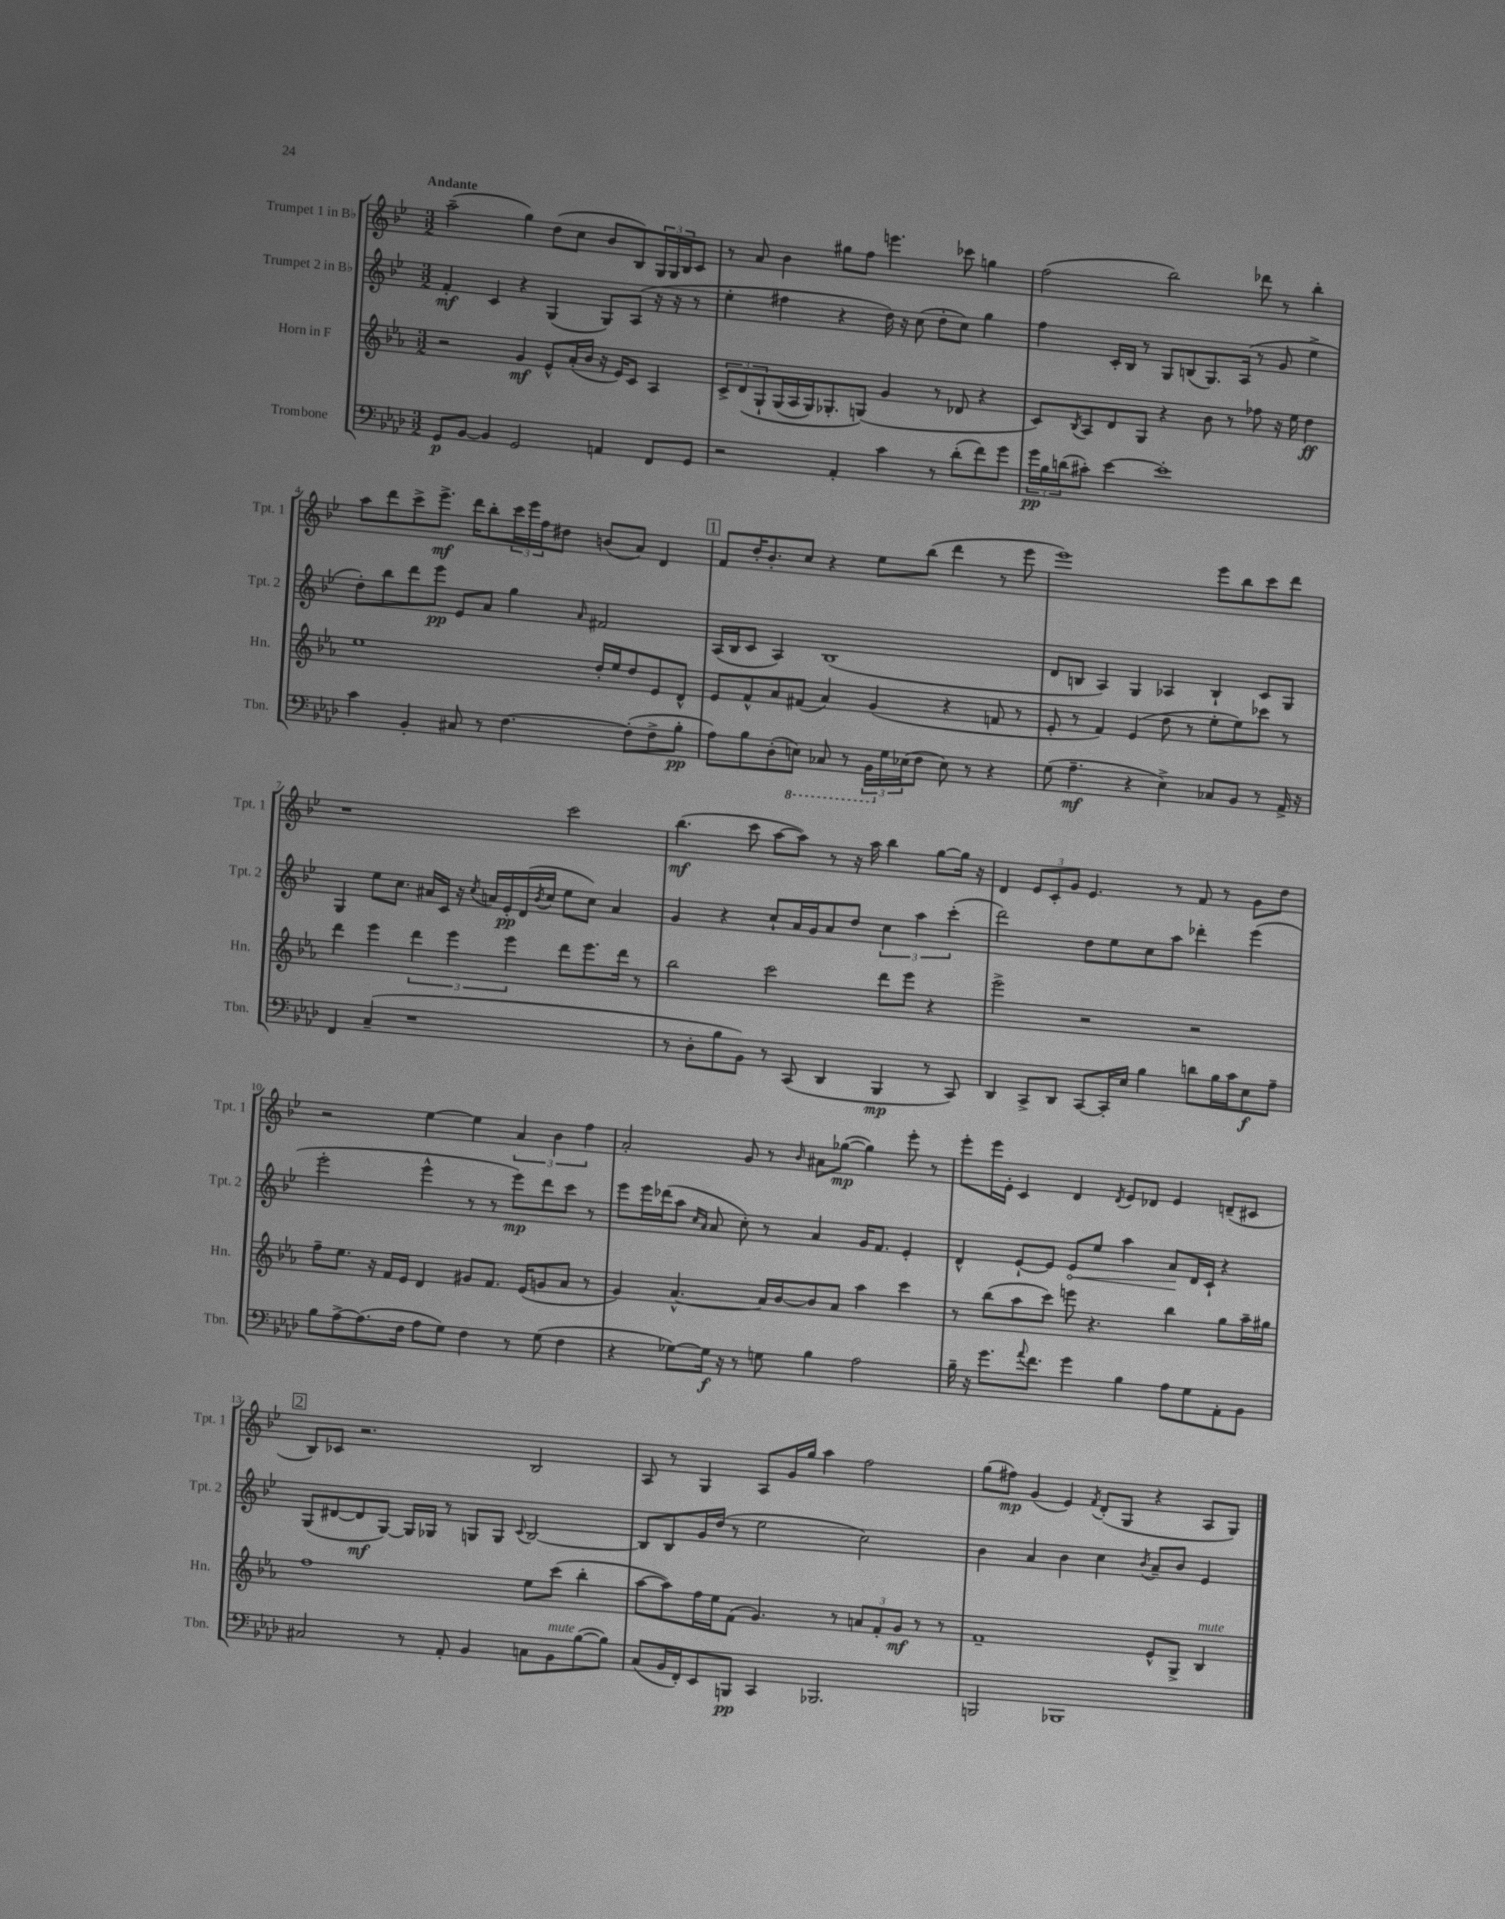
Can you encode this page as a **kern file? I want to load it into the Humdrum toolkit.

**kern	**kern	**kern	**kern
*staff4	*staff3	*staff2	*staff1
*clefF4	*clefG2	*clefG2	*clefG2
*k[b-e-a-d-]	*k[b-e-a-]	*k[b-e-]	*k[b-e-]
*M3/2	*M3/2	*M3/2	*M3/2
8GG	2r	4f'	(2aa~
[8BB-	.	.	.
4BB-]	.	4c	.
2GG	4g	4r	4gg)
.	8e-^^	(4G	(8dd
.	(16a-'	.	8cc
.	16b-	.	.
4AA	16r	8G)	8b-
.	16e-)	.	.
.	8c	(8A	8B-)
8FF	4A-	16r	24G
.	.	.	24G
.	.	16r	.
.	.	.	24B-
8GG	.	8r	8c
=	=	=	=
2r	12c^	4ee-'	8r
.	&(12d	.	.
.	.	.	8a
.	12G`	.	.
.	(16G	4ff#	4b-
.	16A-	.	.
.	16G)	.	.
.	8.G-'	.	.
4AA-'	.	4r	8gg#
.	(8G&)	.	8ff
4c	4g	16dd)	4.eee
.	.	16r	.
.	.	(8cc	.
8r	8r	8dd'	.
(8d-'	8d-	8cc)	8ccc-
8f)	4r	4gg	4gg
8g	.	.	.
=	=	=	=
24g	8c)	4ff	(2ff
24B-	.	.	.
(24d	.	.	.
.	8qB-	.	.
8c#')	8A-	.	.
[4e-	8d	16c'	.
.	.	16B-	.
.	8G	8r	.
1e-']	4r	8G	2bb-)
.	.	(8B	.
.	8b-	8.G)	.
.	8r	.	.
.	.	(16A	.
.	8ff-	8r	8ddd-
.	16r	8g	8r
.	16ee-	.	.
.	4dd	4ee-^	4bb-'
=	=	=	=
4c	1ee-	8dd')	8aa
.	.	8bb-	8ddd
4BB-'	.	8ddd	8ccc^
.	.	8eee-	8.eee-^
8C#	.	8e-	.
.	.	.	16ddd
8r	.	8a	8bb-'
[4.F	.	4gg	24ccc
.	.	.	24eee-
.	.	.	24ff
.	.	.	8dd#
.	.	16qqa	.
.	16dd'	2f#	(8b
.	16ee-	.	.
(8F']	8dd	.	8a)
8F^	8e-	.	4d
8B-'	8d^^	.	.
=	=	=	=
8A-)	8e-	(16A	8f
.	.	16B-	.
8B-	8f^^	8c	16dd'
.	.	.	8.b-'
(8D-'	8a-	4A)	.
8EE)	(8f#	.	8cc
8CC-	4a-)	(1B-	4r
8r	.	.	.
24BBB-	(4g	.	8ee-
24G	.	.	.
(24E-	.	.	.
8F	.	.	(8bb-
8E-)	4r	.	4ddd
8r	.	.	.
4r	8f	.	8r
.	8r	.	8eee-
=	=	=	=
(8G	8e-'	8d	1eee-)
4.A-~	8r	8B	.
.	4f)	4A)	.
4r	(4e-	4G	.
4E-^)	8dd	4A-	.
.	8r	.	.
8C-	8ee-'	4B`	8eee-
8BB-	8ee-)	.	8bb-
8r	8ccc-	8c	8ccc
16AA-^	8r	8G	8ddd
16r	.	.	.
=	=	=	=
4FF	4ddd	4G	1r
(4C~	4eee-	8ee-	.
.	.	8.cc	.
1r	6ddd	.	.
.	.	16a#	.
.	.	16c	.
.	6eee-	.	.
.	.	16r	.
.	.	8qcc	.
.	.	16a	.
.	.	16e-'	.
.	6eee-	.	.
.	.	(16d	.
.	.	8qb-	.
.	.	16cc	.
.	8ddd	8ee-	2ccc
.	8.eee-	8cc)	.
.	.	4a	.
.	16ddd	.	.
.	8r	.	.
=	=	=	=
8r	2bb-	4g	(4.bb-
8D-'	.	.	.
8B-	.	4r	.
8BB-)	.	.	8ccc
8r	2ccc	8cc`	[8aa
(8CC	.	16a	8aa])
.	.	16g	.
4DD-	.	8a	8r
.	.	8dd	16r
.	.	.	16aa
4BBB-	8ddd	6cc	4bb-
.	8eee-	.	.
.	.	6aa	.
8r	4r	.	[8gg
.	.	(6ccc'	.
8CC)	.	.	16gg]
.	.	.	16r
=	=	=	=
4DD-	2eee-^	2ddd)	4d
8CC^	.	.	12e-
.	.	.	12c'
8DD-	.	.	.
.	.	.	12g
[8CC	2r	8dd	4.e-
16CC']	.	8ee-	.
16E-	.	.	.
4B-	.	8cc	.
.	.	8aa	8r
8d	2r	4ddd-'	8f
16B-	.	.	8r
16c	.	.	.
8E-	.	(4eee-	8g
8A-~	.	.	8dd
=	=	=	=
8B-	8ff~	2eee-'	2r
[8A-^	8.ee-	.	.
(8.A-]	.	.	.
.	16r	.	.
.	16f	.	.
16F	16e-	.	.
8A-	4d	4eee-^^	[4ee-
8G)	.	.	.
4F	8g#	8r	4ee-]
.	8.f	8r	.
8r	.	8eee-)	6a
.	(16e-	.	.
(8G	8g	8ddd	.
.	.	.	6b-
4F	8a-	8ccc	.
.	.	.	6ff
.	8r	8r	.
=	=	=	=
4r	4g)	8eee-	2a'
.	.	16eee-	.
.	.	(16ddd-	.
[8G-)	[4.a-^^	8aa	.
.	.	16qqcc	.
.	.	16qqa	.
16G-]	.	8a	.
16r	.	.	.
8r	.	8cc')	8g
8G	16a-]	8r	8r
.	[16b-	.	.
.	.	.	16qqb-
4B-	8b-]	4a	8a#
.	8a-	.	([8gg-
2A-	4aa-	16g	4gg-])
.	.	8.f	.
.	4ccc	4e-'	8eee-'
.	.	.	8r
=	=	=	=
16B-~	8r	4d^^	8eee-'
16r	.	.	.
8.g	(8bb-	.	16eee-
.	.	.	16e-'
.	8aa-	[8e-`	4c
8qqa-	.	.	.
8.f	.	.	.
.	8ccc)	8e-]	.
4g	8eee	8e-	4d
.	4.r	8ee-	.
.	.	.	8qd
4B-	.	4aa	8e-
.	.	.	8d-
8A-	4bb-	8a	4e-
8G	.	16d	.
.	.	16c`	.
8AA-'	8gg	4r	(8d~
8BB-	16aa-~	.	8c#
.	16gg#	.	.
=	=	=	=
2C#	1ff	(8G	8B-)
.	.	[8d#	8c-
.	.	8d#]	2.r
.	.	[8G)	.
8r	.	16G]	.
.	.	16G-	.
8AA-'	.	8r	.
4BB-	.	8G	.
.	.	8G	.
.	.	8qqc	.
8C	8ee-	[2B-	2B-
8BB-	(8ccc	.	.
([8B-	4bb-'	.	.
8B-])	.	.	.
=	=	=	=
(8C	[8aa-	8B-]	8A
16BB-	8aa-])	8B-	8r
16FF')	.	.	.
8EE-	16ff	16g	4G
.	16ee-	(16dd	.
8BBB	(8f	8r	.
4CC	4.g)	2ee-	8A
.	.	.	16g
.	.	.	16gg
2.BBB-	.	.	4aa
.	8r	.	.
.	12a	2cc)	2ff
.	12f'	.	.
.	12g	.	.
.	8r	.	.
.	8r	.	.
=	=	=	=
2BBB	1f~	4b-	(8gg
.	.	.	8ff#)
.	.	4a	(4g
1BBB-	.	4b-	4e-)
.	.	.	8qf
.	.	4cc	(8d'
.	.	.	8G
.	.	8qb-	.
.	8e-^^	8a~	4r
.	8G^	8b-	.
.	4B-	4e-	8A
.	.	.	8G)
==	==	==	==
*-	*-	*-	*-
